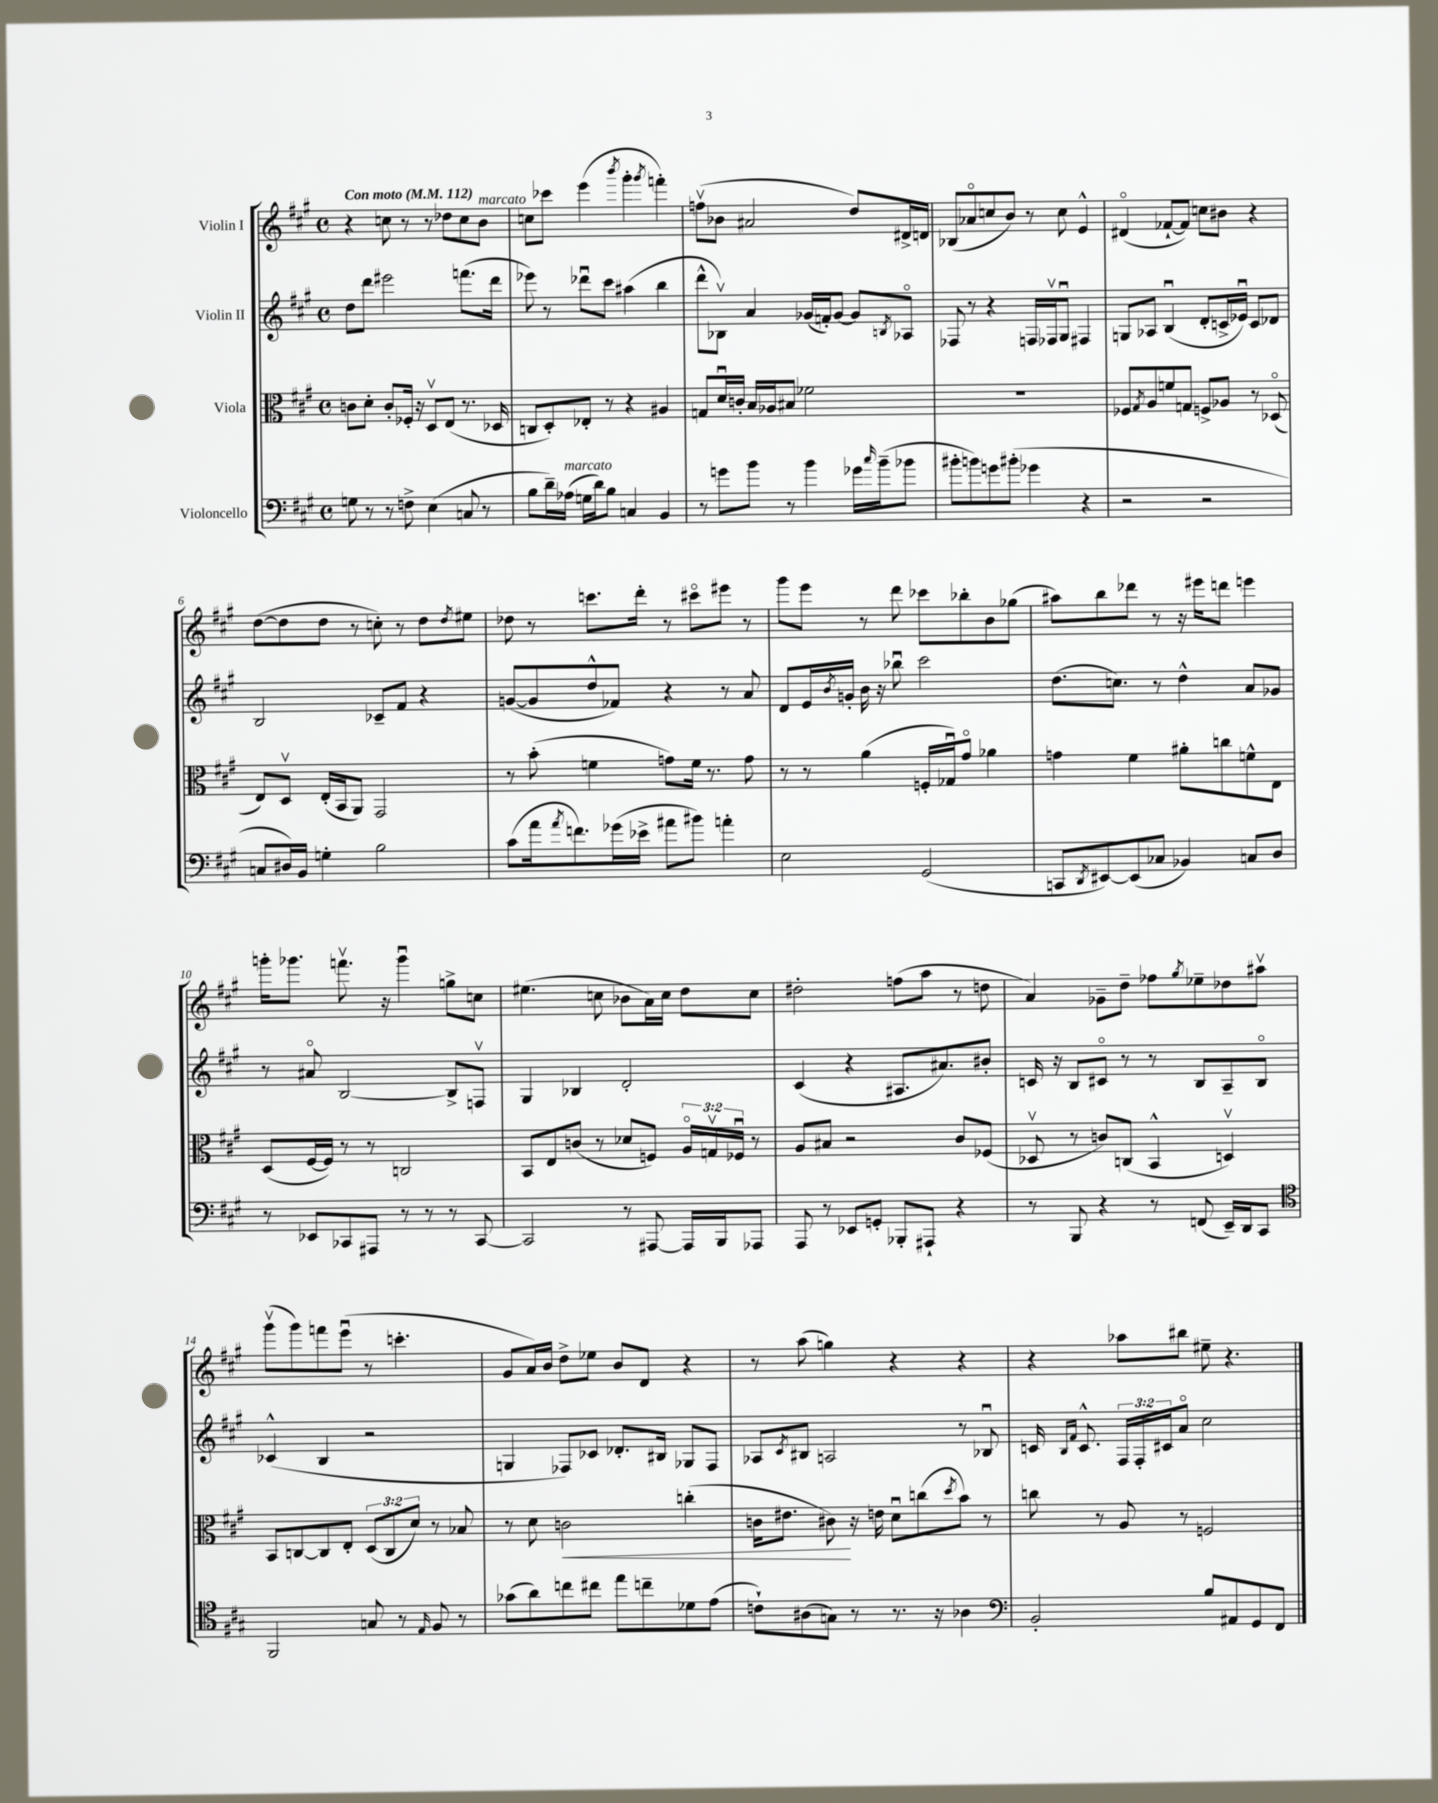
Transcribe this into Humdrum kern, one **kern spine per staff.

**kern	**kern	**kern	**kern
*staff4	*staff3	*staff2	*staff1
*clefF4	*clefC3	*clefG2	*clefG2
*k[f#c#g#]	*k[f#c#g#]	*k[f#c#g#]	*k[f#c#g#]
*M4/4	*M4/4	*M4/4	*M4/4
*met(c)	*met(c)	*met(c)	*met(c)
*MM112	*MM112	*MM112	*MM112
8G\	8c\L	8dd\L	4r
8r	8d'\J	8ddd\J	.
8r	8c'/L	2eee#\	8cc\
8F^\	16F-'/Jk	.	8r
.	16r	.	.
(4E\	8Dv/L	.	8r
.	(8E/J	.	8dd-\L
8C/	8.r	(8.fff\L	8cc\
8r	.	.	8b\J
.	16D-/	16ddd\Jk	.
=	=	=	=
8B\L	8C/L	8eee-\)	8cc\L
16d~\L)	8D'/)	8r	8ccc-\J
(16A-\JJ	.	.	.
16G\LL	8E-'/J	8ddd-u\L	(4eee\
16d\J)	.	.	.
8B\J	8r	8ccc#\J	.
.	.	.	8qbbb/
4C/	4r	(4aa#\	4ggg#'\
.	.	.	8qggg#/
4BB/	4A#/	4bb\	4fff'\)
=	=	=	=
8r	8G/L	8ddd^^\L	(8ffv\L
8g\L	16du/L	8B-v\J)	8b-\J
.	16c'/JJ	.	.
8b\J	16B/LL	4a/	2a#/
.	16A-/J	.	.
8r	8B#/J	.	.
4b\	2f-\	(16g-/LL	.
.	.	16f'/J)	.
.	.	[8g-/J	.
16g-\LL	.	8g-/]L	8dd/L)
16qqcc#/	.	.	.
(16b~\J	.	.	.
.	.	8qB/	.
8b-\J	.	8A-o/J	16d#^/L
.	.	.	16d/JJ
=	=	=	=
8b#'\L	1r	8F-/	(8B-/L
8b\)	.	8r	8a-o/
8g\	.	4r	8cc/
(8b#'\J	.	.	8b/J)
4g-\	.	16F/LL	8r
.	.	16F-v/J	.
.	.	8G#u/J	8cc\
4r	.	4F#/	4e^^/
=	=	=	=
2r	8F-/L	8G/L	(4d#o/
.	8qG#/	.	.
.	8A/	8A-/J	.
.	8f/	(4Bu/	[8f-`/L
.	8G/J	.	8f-/]J)
2r	8F^/L	8d'/L	8cc\L
.	8A-/J	16c^/L	8b#\J
.	.	16e-u/JJ)	.
.	8r	8c/L	4r
.	(8D-o/	8d-/J	.
=	=	=	=
8C/L	8E/L)	2B/	([8dd\L
16D#/L)	8Dv/J	.	8dd\]
16BB/JJ	.	.	.
4G'\	(16E'/LL	.	8dd\J
.	16BB/J	.	.
.	8AA/J)	.	8r
2B\	2GG#/	8c-~/L	8cc'\)
.	.	8f#/J	8r
.	.	4r	8dd\L
.	.	.	8qdd/
.	.	.	8ee#\J
=	=	=	=
(8c#\L	8r	([8g/L	8dd-\
16a\k	(8b'\	8g/]	8r
8qa/	.	.	.
8.f\)	.	.	.
.	4f\	8dd^^/	8.ccc\L
(16g-\L	.	8f-/J)	.
16e-^\JJ	.	.	16ddd'\Jk
8a#\L	8g\L)	4r	8r
8b#\J)	16f\Jk	.	8ccc#o\L
.	8.r	.	.
4a'\	.	8r	8eee#\J
.	8g\	8a/	8r
=	=	=	=
2E\	8r	8d/L	8ggg#\L
.	8r	16e/L	8eee\J
.	.	8qb/	.
.	.	16g'/JJ	.
.	(4a\	16b\	8r
.	.	16r	.
.	.	8bb-u\	8ddd\
(2GG#/	16F'/LL	2ccc#\	8ccc-\L
.	16G-u/J)	.	.
.	8g#o/J	.	8bb-'\
.	4a-\	.	8b\
.	.	.	(8gg-\J
=	=	=	=
8CC/L	4g\	(8.dd\L	8aa#\L)
8qDD/	.	.	.
[8EE#/)	.	.	8bb\
.	.	8.cc\J)	.
(8EE#/]	4f#\	.	8ddd-\J
8C-/J	.	8r	8r
4BB-/)	8a#'\L	4dd^^\	16r
.	.	.	16eee#\LK
.	8cc\	.	8ddd\J
8C/L	8f^^\	8a/L	4eee\
8D/J	8E\J	8g-/J	.
=	=	=	=
8r	(8D/L	8r	16ggg'\LK
.	.	.	8.ggg-\J
8EE-/L	[16F#/L	8a#o/	.
.	16F#/]JJ)	.	.
8CC-/	8r	[2B/	8.fffv\
8AAA#/J	8r	.	.
.	.	.	16r
8r	2C/	.	4ggg-u\
8r	.	.	.
8r	.	8B^/]L	8gg^\L
[8CC-/	.	8Fv/J	8cc\J
=	=	=	=
2CC-/]	8BB/L	4G#/	(4.ee#\
.	8E/	.	.
.	(8c/J	4B-/	.
.	8r	.	8cc\
8r	8d-/L	2d'/	8b-\L
[8AAA#/	8F/J)	.	16a\L)
.	.	.	16cc\JJ
16AAA#/]LL	24Ao/LL	.	8dd\L
.	24Gv/	.	.
16BBB/J	.	.	.
.	24F-u/JJ	.	.
8AAA-/J	8r	.	8cc\J
=	=	=	=
8AAA/	8A/L	(4c#/	2dd#'\
8r	8B#/J	.	.
8EE-/L	2r	4r	.
8GG'/J	.	.	.
8BBB-'/L	.	8.A#/L	(8ff\L
8AAA#`/J	.	.	8aa\J
.	.	8.a#/)	.
4r	8c#/L	.	8r
.	(8F-/J	8b#'/J	8dd\
=	=	=	=
8r	8D-v/	16c/	4a/)
.	.	16r	.
8BBB/	8r	8B/L	.
4r	8c/L)	8c#o/J	8g-~\L
.	(8C/J	8r	8dd~\J
8r	4BB^^/	8r	8ff-\L
.	.	.	8qgg#/
(8FF/	.	8B/L	8ee-~\
16EE~/LL)	4Dv/)	8A~/	8dd-\
16DD/J	.	.	.
8CC#/J	.	8Bo/J	8aa#v\J
=	=	=	=
*clefC4	*	*	*
2FF#/	8BB/L	(4c-^^/	(8ggg#v\L
.	[8C/	.	8ggg#\)
.	8C/]	4B/	8fff\
.	8E'/J	.	(8eeeu\J
8G/	(12D/L	2r	8r
.	12C/	.	.
8r	.	.	4.ccc'\
.	12d/J)	.	.
16qqE/	.	.	.
8F#/	8r	.	.
8r	8B-/	.	.
=	=	=	=
(8g-\L	8r	4G/	8g#/L
8a\)	8d\	.	16a/L)
.	.	.	16b/JJ
8cc\	2c\	8F-/L)	8dd^\L
8cc#\J	.	8c-/J	8ee-\J
8ee\L	.	8.d-'/L	8b/L
8cc~\	.	.	8d/J
.	.	16B#/Jk	.
8d-\	(4cc'\	8G-/L	4r
(8e\J	.	8F-/J	.
=	=	=	=
8c`\L)	16c\LK	8A-/L	8r
.	8.e#\J	.	.
.	.	8qc#/	.
(8A#\	.	8B#/J	(8aa\
8G\J)	8c#\)	2A/	4gg\)
8r	16r	.	.
.	16e\	.	.
8.r	8du\L	.	4r
.	(8cc\	.	.
16r	.	.	.
.	8qdd/	.	.
4A-\	8b\J)	8r	4r
.	8r	8B-u/	.
=	=	=	=
*clefF4	*	*	*
2BB'/	8cc\	16c/	4r
.	.	16qqB/LL	.
.	.	16qqf#/JJ	.
.	.	8.c^^/	.
.	8r	.	.
.	8A/	24F#/LL	8aa-\L
.	.	24F#'/	.
.	.	24c#/J	.
.	8r	8ao/J	8bb#\J
8B/L	2F/	2cc#\	8ee#~\
8AA#/	.	.	4.r
8GG#/	.	.	.
8FF#/J	.	.	.
==	==	==	==
*-	*-	*-	*-
